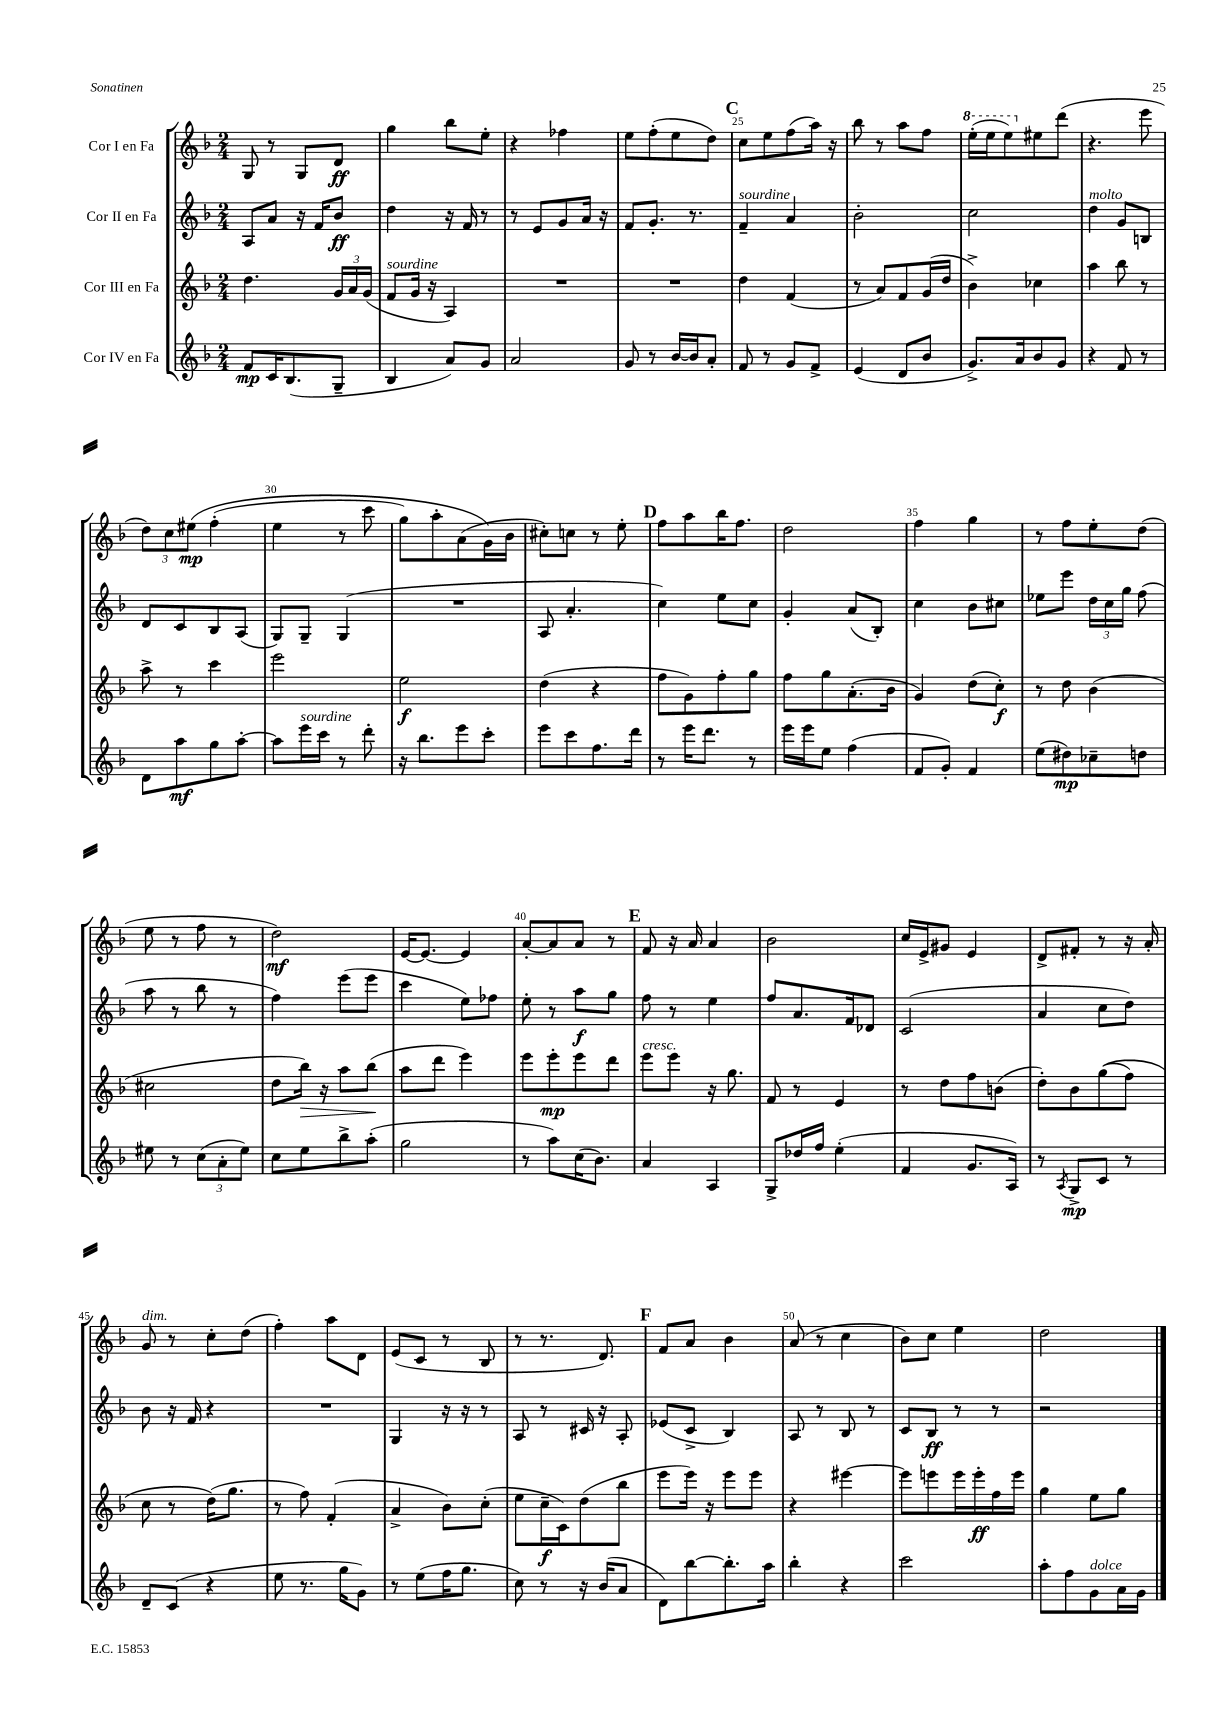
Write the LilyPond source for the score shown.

<<
\new StaffGroup <<
\new Staff = "s0" \with { instrumentName = "Cor I en Fa" } {
    \clef treble \key f \major \numericTimeSignature \time 2/4
    \autoBeamOff g8 r8 g8[ d'8]\ff |
    g''4 bes''8[ e''8]-. |
    r4 fes''4 |
    e''8[ f''8-.( e''8 d''8]) |
    \mark \markup { \bold "C" } c''8[ e''8 f''8( a''16]) r16 |
    bes''8 r8 a''8[ f''8] |
    \ottava #1 e'''16[-.( e'''16 e'''8) \ottava #0 eis''8 d'''8]( |
    r4. e'''8 |
    \tuplet 3/2 { d''8[) c''8 eis''8]\mp\( } f''4-.( |
    e''4 r8 c'''8 |
    g''8[) a''8-. a'8( g'16\) bes'16] |
    cis''8[-.) c''8] r8 e''8-. |
    \mark \markup { \bold "D" } f''8[ a''8 bes''16 f''8.] |
    d''2 |
    f''4 g''4 |
    r8 f''8[ e''8-. d''8]( |
    e''8 r8 f''8 r8 |
    d''2\mf) |
    e'16[~ e'8.]~ e'4 |
    a'8[~-. a'8 a'8] r8 |
    \mark \markup { \bold "E" } f'8 r16 a'16 a'4 |
    bes'2 |
    c''16[ e'16-> gis'8] e'4 |
    d'8[-> fis'8]-. r8 r16 a'16-. |
    g'8^\markup { \italic "dim." } r8 c''8[-. d''8]( |
    f''4-.) a''8[ d'8] |
    e'8[( c'8] r8 bes8 |
    r8 r8. d'8.) |
    \mark \markup { \bold "F" } f'8[ a'8] bes'4 |
    a'8( r8 c''4 |
    bes'8[) c''8] e''4 |
    d''2 \bar "|." |
}
\new Staff = "s1" \with { instrumentName = "Cor II en Fa" } {
    \clef treble \key f \major \numericTimeSignature \time 2/4
    \autoBeamOff a8[ a'8] r16 f'16[ bes'8]\ff |
    d''4 r16 f'16 r8 |
    r8 e'8[ g'8 a'16] r16 |
    f'8[ g'8.]-. r8. |
    \mark \markup { \bold "C" } f'4--^\markup { \italic "sourdine" } a'4 |
    bes'2-. |
    c''2 |
    d''4^\markup { \italic "molto" } g'8[ b8] |
    d'8[ c'8 bes8 a8]( |
    g8[) g8]-- g4( |
    R2 |
    a8 a'4.-. |
    \mark \markup { \bold "D" } c''4) e''8[ c''8] |
    g'4-. a'8[( bes8]-.) |
    c''4 bes'8[ cis''8] |
    ees''8[ e'''8] \tuplet 3/2 { d''16[ c''16 g''16] } f''8( |
    a''8 r8 bes''8 r8 |
    f''4) e'''8[( e'''8] |
    c'''4 e''8[) fes''8] |
    e''8-. r8 a''8[\f g''8] |
    \mark \markup { \bold "E" } f''8 r8 e''4 |
    f''8[ a'8. f'16 des'8] |
    c'2( |
    a'4 c''8[ d''8]) |
    bes'8 r16 f'16 r4 |
    R2 |
    g4 r16 r16 r8 |
    a8 r8 cis'16 r16 a8-. |
    \mark \markup { \bold "F" } ees'8[( c'8]-> bes4) |
    a8 r8 bes8 r8 |
    c'8[ bes8]\ff r8 r8 |
    r2 \bar "|." |
}
\new Staff = "s2" \with { instrumentName = "Cor III en Fa" } {
    \clef treble \key f \major \numericTimeSignature \time 2/4
    \autoBeamOff d''4. \tuplet 3/2 { g'16[ a'16 g'16]( } |
    f'8[^\markup { \italic "sourdine" } g'16] r16 a4) |
    R2 |
    R2 |
    \mark \markup { \bold "C" } d''4 f'4( |
    r8 a'8[) f'8 g'16( d''16] |
    bes'4->) ces''4 |
    a''4 bes''8 r8 |
    a''8-> r8 c'''4 |
    e'''2 |
    e''2\f |
    d''4( r4 |
    \mark \markup { \bold "D" } f''8[ g'8) f''8-. g''8] |
    f''8[ g''8 a'8.-.( bes'16] |
    g'4) d''8[( c''8]-.\f) |
    r8 d''8 bes'4( |
    cis''2 |
    d''8[ bes''16]\>) r16 a''8[ bes''8]\!( |
    a''8[ d'''8] e'''4) |
    e'''8[ e'''8-.\mp e'''8 d'''8] |
    \mark \markup { \bold "E" } e'''8[^\markup { \italic "cresc." } e'''8] r16 g''8. |
    f'8 r8 e'4 |
    r8 d''8[ f''8 b'8]( |
    d''8[-.) bes'8 g''8(\( f''8]) |
    c''8 r8 d''16[(\) g''8.] |
    r8 f''8) f'4-.( |
    a'4-> bes'8[) c''8]-.( |
    e''8[ c''16--\f c'16) d''8( bes''8] |
    \mark \markup { \bold "F" } e'''8[ e'''16]) r16 e'''8[ e'''8] |
    r4 eis'''4~ |
    eis'''8[ e'''8 e'''16 e'''16-.\ff f''16 e'''16] |
    g''4 e''8[ g''8] \bar "|." |
}
\new Staff = "s3" \with { instrumentName = "Cor IV en Fa" } {
    \clef treble \key f \major \numericTimeSignature \time 2/4
    \autoBeamOff f'8[\mp c'16 bes8.( g8]-- |
    bes4 a'8[) g'8] |
    a'2 |
    g'8 r8 bes'16[~ bes'16 a'8]-. |
    \mark \markup { \bold "C" } f'8 r8 g'8[ f'8]-> |
    e'4( d'8[ bes'8] |
    g'8.[->) a'16 bes'8 g'8] |
    r4 f'8 r8 |
    d'8[ a''8\mf g''8 a''8]~-. |
    a''8[ e'''16^\markup { \italic "sourdine" } c'''16] r8 d'''8-. |
    r16 bes''8.[ e'''8 c'''8]-. |
    e'''8[ c'''8 f''8. d'''16] |
    \mark \markup { \bold "D" } r8 e'''16[ d'''8.] r8 |
    e'''16[ e'''16 e''8] f''4( |
    f'8[ g'8]-.) f'4 |
    e''8[( dis''8\mp) ces''8-- d''8] |
    eis''8 r8 \tuplet 3/2 { c''8[( a'8-. eis''8]) } |
    c''8[ e''8 bes''8-> a''8]-.( |
    g''2 |
    r8 a''8[) c''16( bes'8.]) |
    \mark \markup { \bold "E" } a'4 a4 |
    g8[-> des''16 f''16] e''4-.( |
    f'4 g'8.[ a16]) |
    r8 \acciaccatura { a8 } g8[->\mp c'8] r8 |
    d'8[-- c'8]( r4 |
    e''8 r8. g''16[ g'8]) |
    r8 e''8[( f''16 g''8.] |
    c''8) r8 r16 bes'16[( a'8] |
    \mark \markup { \bold "F" } d'8[) bes''8~ bes''8.-. a''16] |
    bes''4-. r4 |
    c'''2 |
    a''8[-. f''8 g'8^\markup { \italic "dolce" } a'16 g'16] \bar "|." |
}
>>
>>
\layout { \context { \Score currentBarNumber = #21 \override BarNumber.break-visibility = ##(#f #t #t) barNumberVisibility = #(every-nth-bar-number-visible 5) } }
